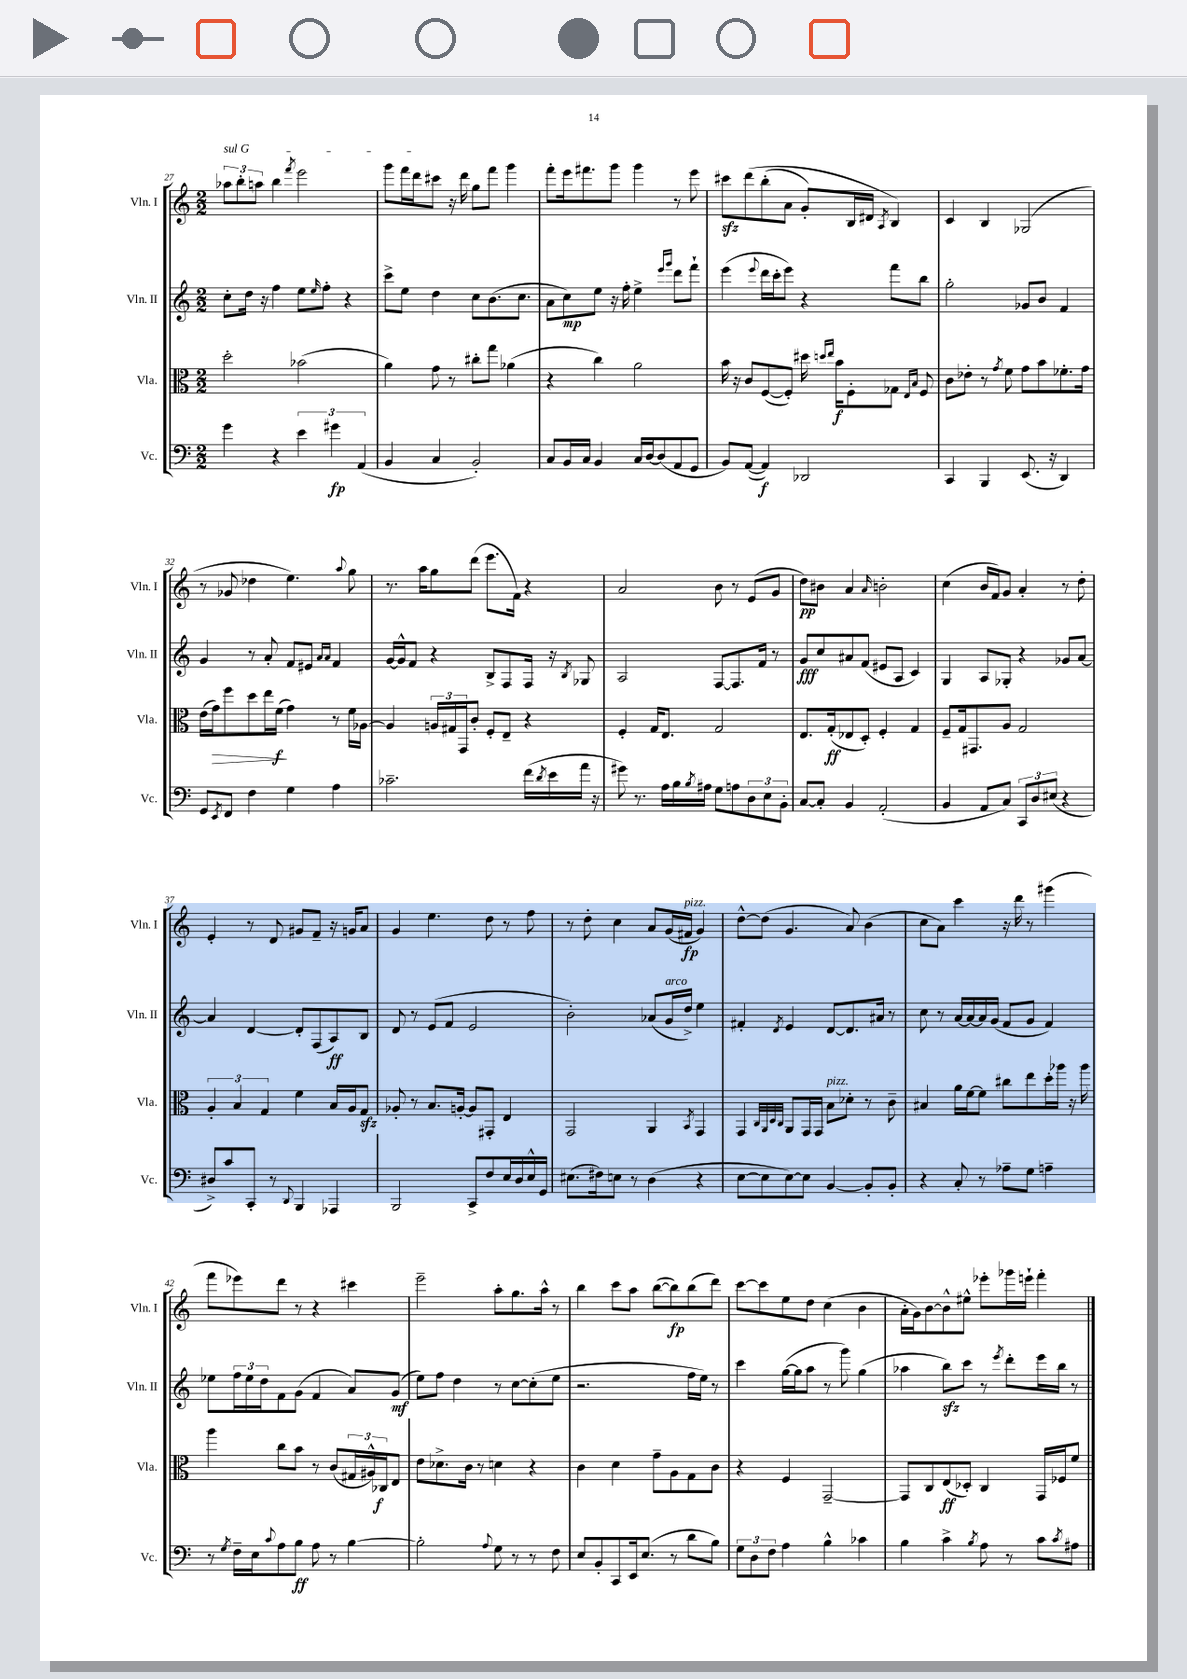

**kern	**dynam	**kern	**dynam	**kern	**dynam	**kern	**dynam
*part4	*part4	*part3	*part3	*part2	*part2	*part1	*part1
*staff4	*staff4	*staff3	*staff3	*staff2	*staff2	*staff1	*staff1
*I"Vc.	*	*I"Vla.	*	*I"Vln. II	*	*I"Vln. I	*
*I'Vc.	*	*I'Vla.	*	*I'Vln. II	*	*I'Vln. I	*
*clefF4	*	*clefC3	*	*clefG2	*	*clefG2	*
*k[]	*	*k[]	*	*k[]	*	*k[]	*
*M2/2	*	*M2/2	*	*M2/2	*	*M2/2	*
=27	=27	=27	=27	=27	=27	=27	=27
!	!	!	!	!	!	!LO:TX:a:i:t=sul G	!
4g\	.	2dd'\	.	8cc'\L	.	12aa-X\L	.
.	.	.	.	.	.	12bb'\	.
.	.	.	.	16dd\Jk	.	.	.
.	.	.	.	.	.	12aan\J	.
.	.	.	.	16r	.	.	.
4r	.	.	.	4ff\	.	4bb\	.
.	.	.	.	.	.	8qfff/	.
6e\	.	(2b-X\	.	8ee\L	.	2eee\	.
.	.	.	.	16qqee/	.	.	.
.	.	.	.	8ff'\J	.	.	.
6g#X\	fp	.	.	.	.	.	.
.	.	.	.	4r	.	.	.
(6AA/	.	.	.	.	.	.	.
=28	=28	=28	=28	=28	=28	=28	=28
4BB/	.	4a\)	.	8ccc^\L	.	8ggg\L	.
.	.	.	.	8ee\J	.	16fff\L	.
.	.	.	.	.	.	16ddd\J	.
4C/	.	8g\	.	4dd\	.	8ccc#X\J	.
.	.	8r	.	.	.	16r	.
.	.	.	.	.	.	16ddd\	.
2BB'/)	.	8cc#X'\L	.	8cc\L	.	8gg\L	.
.	.	8gg\J	.	(8.b\	.	8fff\J	.
.	.	(4a-X\	.	.	.	4ggg\	.
.	.	.	.	8.cc\J	.	.	.
=29	=29	=29	=29	=29	=29	=29	=29
8C/L	.	4r	.	8a\L	.	8fff'\L	.
16BB/L	.	.	.	8cc\)	mp	16eee\k	.
16C/JJ	.	.	.	.	.	8.fff#X\	.
4BB/	.	4cc\)	.	8ee\J	.	.	.
.	.	.	.	16r	.	8ggg\J	.
.	.	.	.	16ff'\	.	.	.
16C/LL	.	2a\	.	4ee^\	.	4ggg\	.
[16D/J	.	.	.	.	.	.	.
(8D/]	.	.	.	.	.	.	.
.	.	.	.	16qqeee/LL	.	.	.
.	.	.	.	16qqggg/JJ	.	.	.
8AA/	.	.	.	8ddd\L	.	8r	.
8GG/J	.	.	.	8fff`\J	.	8eee\	.
=30	=30	=30	=30	=30	=30	=30	=30
8BB/L)	.	16b\	.	(4eee\	.	8ccc#Xzz\L	.
.	.	16r	.	.	.	.	.
([8AA/J	.	8c/L	.	.	.	(8ddd\	.
.	.	.	.	8qqeee/	.	.	.
4AA/])	f	([8F/	.	16ddd\LL	.	(8bb'\	.
.	.	.	.	16ccc'\J	.	.	.
.	.	8F'/J])	.	8eee\J)	.	8a\J	.
2DD-X/	.	16dd#X\	.	4r	.	8g'/L)	.
.	.	16qqddn/LL	.	.	.	.	.
.	.	16qqee/JJ	.	.	.	.	.
.	.	16b\KL	f	.	.	.	.
.	.	8F'\	.	.	.	16B/L	.
.	.	.	.	.	.	16d#X/JJ	.
.	.	.	.	.	.	8qA/	.
.	.	8G-X\J	.	8fff\L	.	4B/)	.
.	.	16qqE/LL	.	.	.	.	.
.	.	16qqB/JJ	.	.	.	.	.
.	.	8F/	.	8bb\J	.	.	.
=31	=31	=31	=31	=31	=31	=31	=31
4CC/	.	8c\L	.	2gg'\	.	4c/	.
.	.	8e-X'\J	.	.	.	.	.
4BBB/	.	8r	.	.	.	4B/	.
.	.	8qg/	.	.	.	.	.
.	.	8f\	.	.	.	.	.
(8.EE/	.	8g\L	.	8g-X/L	.	(2G-X/	.
.	.	8b\	.	8b/J	.	.	.
16r	.	.	.	.	.	.	.
4DD/)	.	8.f-X'\	.	4f/	.	.	.
.	.	16g\Jk	.	.	.	.	.
!!LO:LB:g=z
=32	=32	=32	=32	=32	=32	=32	=32
8GG/L	.	(16e\LL	.	4g/	.	8r	.
!	!	!	!LO:HP:b	!	!	!	!
.	.	16g\J)	>	.	.	.	.
8qEE/	.	.	.	.	.	.	.
8FF/J	.	8ff\	.	.	.	8g-X/	.
4F\	.	8dd\	.	8r	.	4dd-X\	.
.	.	16ee\L	.	8a'/	.	.	.
.	.	(16f\JJ	f	.	.	.	.
4G\	.	4g\)	]	8f/L	.	4.ee\)	.
.	.	.	.	8e#X/J	.	.	.
.	.	.	.	16qqa/LL	.	.	.
.	.	.	.	16qqa/JJ	.	.	.
4A\	.	8r	.	4f/	.	.	.
.	.	.	.	.	.	8qqaa/	.
.	.	16f\LL	.	.	.	8gg\	.
.	.	[16A-X\JJ	.	.	.	.	.
=33	=33	=33	=33	=33	=33	=33	=33
2.c-X~\	.	4A-/]	.	[16g/LL	.	8.r	.
.	.	.	.	16g^^/J]	.	.	.
.	.	.	.	8f/J	.	.	.
.	.	.	.	.	.	16aa\KL	.
.	.	24An/LL	.	4r	.	8gg\	.
.	.	24G#X/	.	.	.	.	.
.	.	24GG/J	.	.	.	.	.
.	.	8c'/J	.	.	.	(8ddd\J	.
.	.	8F'/L	.	8B^/L	.	8.eee\L	.
.	.	8E~/J	.	8F/	.	.	.
.	.	.	.	.	.	16f\Jk)	.
(16f\LL	.	4r	.	16F/Jk	.	4r	.
8qd/	.	.	.	.	.	.	.
16e\	.	.	.	16r	.	.	.
.	.	.	.	8qB/	.	.	.
16a\JJ	.	.	.	8G-X/	.	.	.
16r	.	.	.	.	.	.	.
=34	=34	=34	=34	=34	=34	=34	=34
8g#X\)	.	4F'/	.	2A/	.	2a/	.
8.r	.	.	.	.	.	.	.
.	.	16G/KL	.	.	.	.	.
16A\LL	.	8.E/J	.	.	.	.	.
16B\	.	.	.	.	.	.	.
8qB/	.	.	.	.	.	.	.
16A#X\JJ	.	.	.	.	.	.	.
8G\L	.	2G/	.	[8F/L	.	8b\	.
8An\	.	.	.	8.F/]	.	8r	.
12D\	.	.	.	.	.	(8e/L	.
.	.	.	.	16f/Jk	.	.	.
12E\	.	.	.	.	.	.	.
.	.	.	.	8r	.	8g/J	.
12BB'\J	.	.	.	.	.	.	.
=35	=35	=35	=35	=35	=35	=35	=35
[8C/L	.	8.E/L	.	8g/L	fff	8dd\L)	pp
8C'/J]	.	.	.	8cc/	.	8b#X\J	.
.	.	(16G'/k	ff	.	.	.	.
4BB/	.	8E-X/	.	8a#X/	.	4a/	.
.	.	8D'/J)	.	(8f/J	.	.	.
.	.	.	.	.	.	16qqa/	.
(2AA'/	.	4F'/	.	8e#X/L	.	2bn'\	.
.	.	.	.	8A/J	.	.	.
.	.	4G/	.	4c/)	.	.	.
=36	=36	=36	=36	=36	=36	=36	=36
4BB/	.	8F~/L	.	4G/	.	(4cc\	.
.	.	16G/k	.	.	.	.	.
.	.	8.GG#X/	.	.	.	.	.
8AA/L	.	.	.	8A/L	.	16b/LL	.
.	.	.	.	.	.	16f/J)	.
8C/J)	.	8A/J	.	8G-X'/J	.	8g/J	.
12CC/L	.	2G/	.	4r	.	4a'/	.
12D/	.	.	.	.	.	.	.
(12E#X/J	.	.	.	.	.	.	.
4r	.	.	.	8g-X/L	.	8r	.
.	.	.	.	[8a/J	.	8dd'\	.
!!LO:LB:g=z
=37	=37	=37	=37	=37	=37	=37	=37
8D#X^/L)	.	6A'/	.	4a/]	.	4e'/	.
8c/	.	.	.	.	.	.	.
.	.	6B/	.	.	.	.	.
8CC'/J	.	.	.	[4d/	.	8r	.
.	.	6G/	.	.	.	.	.
8r	.	.	.	.	.	8d/	.
8qqDD/	.	.	.	.	.	.	.
4BBB/	.	4f\	.	8d'/L]	.	8g#X/L	.
.	.	.	.	(8F/	.	8f~/J	.
4AAA-X/	.	16B/LL	.	8A/)	ff	16r	.
.	.	16A/J	.	.	.	16gn/KL	.
.	.	8Gzz/J	.	8B/J	.	8a/J	.
=38	=38	=38	=38	=38	=38	=38	=38
2BBB/	.	8A-X'/	.	8d/	.	4g/	.
.	.	8r	.	8r	.	.	.
.	.	8.B/L	.	(8e/L	.	4.ee\	.
.	.	.	.	8f/J	.	.	.
.	.	[16An'/Jk	.	.	.	.	.
8CC^/L	.	8A/L]	.	2e/	.	.	.
8F/	.	8GG#X'/J	.	.	.	8dd\	.
16E/L	.	4E/	.	.	.	8r	.
16D/	.	.	.	.	.	.	.
16E^^/	.	.	.	.	.	8ff\	.
16GG/JJ	.	.	.	.	.	.	.
=39	=39	=39	=39	=39	=39	=39	=39
(8.E#X\L	.	2GG/	.	2b'\)	.	8r	.
.	.	.	.	.	.	8dd'\	.
16F#X\k)	.	.	.	.	.	.	.
8En\J	.	.	.	.	.	4cc\	.
8r	.	.	.	.	.	.	.
(4D\	.	4AA/	.	(8a-X/L	.	8a/L	.
!	!	!	!	!LO:TX:a:i:t=arco	!	!	!
.	.	.	.	16g/L	.	(16g/L	.
!	!	!	!	!	!	!LO:TX:a:i:t=pizz.	!
.	.	.	.	16dd^/JJ)	.	16f#X/JJ	fp
.	.	8qBB/	.	.	.	.	.
4r	.	4GG/	.	4ee\	.	4g/)	.
=40	=40	=40	=40	=40	=40	=40	=40
[8E\L	.	4GG/	.	4f#X'/	.	[8dd^^\L	.
8E\]	.	.	.	.	.	(8dd\J]	.
.	.	32qqC/LLL	.	.	.	.	.
.	.	32qqAA/	.	.	.	.	.
.	.	32qqD/	.	.	.	.	.
.	.	32qqC/JJJ	.	8qd/	.	.	.
[8E\)	.	8AA/L	.	4e/	.	4.g/	.
8E\J]	.	16GG/L	.	.	.	.	.
.	.	16GG/JJ	.	.	.	.	.
!	!	!LO:TX:a:i:t=pizz.	!	!	!	!	!
[4BB/	.	8B\L	.	[8d/L	.	.	.
.	.	8d-X'\J	.	8.d/]	.	8a/)	.
8BB'/L]	.	8r	.	.	.	(4b\	.
.	.	.	.	16a#X/Jk	.	.	.
8BB'/J	.	8c~\	.	8r	.	.	.
=41	=41	=41	=41	=41	=41	=41	=41
4r	.	4B#X/	.	8cc\	.	8cc\L	.
.	.	.	.	8r	.	8a\J)	.
8C'/	.	16a\LL	.	[16a/LL	.	4ccc\	.
.	.	[16f\J	.	16a/_	.	.	.
8r	.	8f\J]	.	16a/]	.	.	.
.	.	.	.	(16g/JJ	.	.	.
8A-X~\L	.	8cc#X\L	.	8f/L	.	16r	.
.	.	.	.	.	.	16ddd\	.
8G\J	.	8ee\	.	8g/J	.	8r	.
4An~\	.	16dd'\L	.	4f/)	.	(4ggg#X\	.
.	.	16aa-X\JJ	.	.	.	.	.
.	.	16r	.	.	.	.	.
.	.	16aa-\	.	.	.	.	.
!!LO:LB:g=z
=42	=42	=42	=42	=42	=42	=42	=42
8r	.	4aa\	.	8ee-X\L	.	8fff\L	.
8qG/	.	.	.	.	.	.	.
16F~\LL	.	.	.	24ff\L	.	8eee-X\)	.
.	.	.	.	24ee-\	.	.	.
16E\J	.	.	.	.	.	.	.
.	.	.	.	24dd\J	.	.	.
8qqc/	.	.	.	.	.	.	.
8A\	.	8cc\L	.	8f\	.	8ddd\J	.
8B\J	ff	8b\J	.	(8g\J	.	8r	.
8A\	.	8r	.	4f/	.	4r	.
8r	.	(8c/L	.	.	.	.	.
[4B\	.	24G#X/L	.	8a/L)	.	4ccc#X\	.
.	.	24A#X^^/)	.	.	.	.	.
.	.	24C-X/J	f	.	.	.	.
.	.	8E/J	.	(8g/J	mf	.	.
=43	=43	=43	=43	=43	=43	=43	=43
2B'\]	.	8e\L	.	8ee\L)	.	2eee~\	.
.	.	8.d-X^\	.	8ff\J	.	.	.
.	.	.	.	4dd\	.	.	.
.	.	16c\Jk	.	.	.	.	.
.	.	8r	.	.	.	.	.
8qqA/	.	.	.	.	.	.	.
8G\	.	4dn\	.	8r	.	8aa'\L	.
8r	.	.	.	[8cc\L	.	8.gg\	.
8r	.	4r	.	(8cc'\]	.	.	.
.	.	.	.	.	.	16aa^^\Jk	.
8F\	.	.	.	8ee\J	.	8r	.
=44	=44	=44	=44	=44	=44	=44	=44
8E/L	.	4c\	.	2.r	.	4bb\	.
8BB'/	.	.	.	.	.	.	.
8CC/	.	4d\	.	.	.	8ccc\L	.
16EE/k	.	.	.	.	.	8aa\J	.
(8.E/J	.	.	.	.	.	.	.
.	.	8g~\L	.	.	.	([8bb\L	.
8r	.	8A\	.	.	.	8bb\])	fp
8d\L	.	8G\	.	16ff\LL	.	(8bb\	.
.	.	.	.	16ee\JJ)	.	.	.
8B\J)	.	8c\J	.	8r	.	8ddd\J)	.
=45	=45	=45	=45	=45	=45	=45	=45
12G\L	.	4r	.	4ccc\	.	[8ccc\L	.
12D\	.	.	.	.	.	.	.
.	.	.	.	.	.	8ccc\]	.
12F\J	.	.	.	.	.	.	.
4A\	.	4F/	.	([16gg\LL	.	8ee\	.
.	.	.	.	16gg\J]	.	.	.
.	.	.	.	8aa\J	.	8dd\J	.
4B^^\	.	[2GG~/	.	8r	.	(4cc\	.
.	.	.	.	8ggg\)	.	.	.
4c-X\	.	.	.	(4gg\	.	4b\	.
=46	=46	=46	=46	=46	=46	=46	=46
4B\	.	8GG/L]	.	4aa-X\	.	16a'\LL	.
.	.	.	.	.	.	16g\J)	.
.	.	8C/	.	.	.	[8b\	.
4c^\	.	(8E/	ff	8bbzz\L)	.	8b^^\]	.
.	.	8D-X'/J)	.	8ccc\J	.	8ee#X^^\J	.
8qB/	.	.	.	.	.	.	.
8A\	.	4C/	.	8r	.	8eee-X'\L	.
.	.	.	.	8qeee/	.	.	.
8r	.	.	.	8ddd'\L	.	16ggg-X\L	.
.	.	.	.	.	.	16eeen`\JJ	.
8c\L	.	16GG/LL	.	16eee\L	.	4fff'\	.
.	.	16F-X/J	.	16bb\JJ	.	.	.
8qc/	.	.	.	.	.	.	.
8A#X\J	.	8f/J	.	8r	.	.	.
==	==	==	==	==	==	==	==
*-	*-	*-	*-	*-	*-	*-	*-
